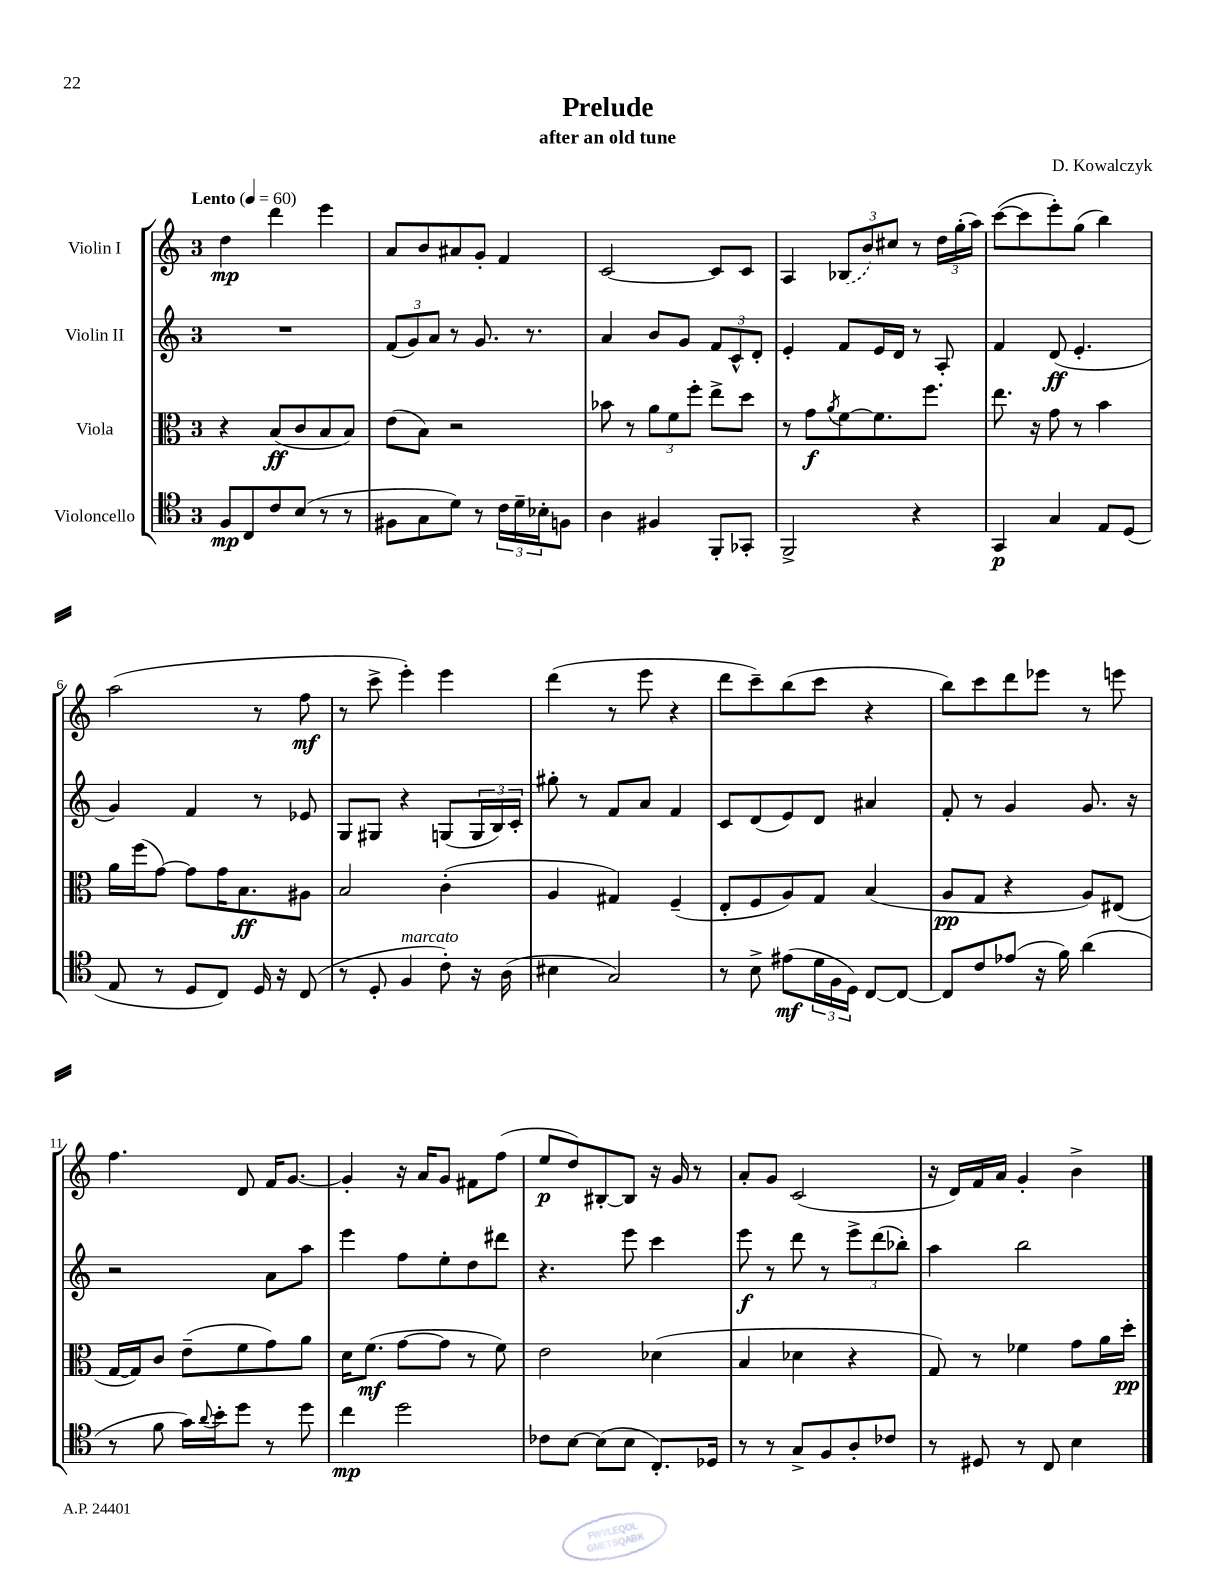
\header { title = "Prelude" composer = "D. Kowalczyk" subtitle = "after an old tune" }
<<
\new StaffGroup <<
\new Staff = "s0" \with { instrumentName = "Violin I" } {
    \clef treble \key c \major \once \override Staff.TimeSignature.style = #'single-digit \time 3/4 \tempo "Lento" 4 = 60
    d''4\mp d'''4 e'''4 |
    a'8 b'8 ais'8 g'8-. f'4 |
    c'2~ c'8 c'8 |
    a4 \tuplet 3/2 { \once \slurDashed bes8( b'8) cis''8 } r8 \tuplet 3/2 { d''16 g''16-.( a''16) } |
    c'''8~( c'''8 e'''8-.) g''8( b''4) |
    a''2( r8 f''8\mf |
    r8 c'''8-> e'''4-.) e'''4 |
    d'''4( r8 e'''8 r4 |
    d'''8 c'''8--) b''8( c'''8 r4 |
    b''8) c'''8 d'''8 ees'''8 r8 e'''8 |
    f''4. d'8 f'16 g'8.~ |
    g'4-. r16 a'16 g'8 fis'8 f''8( |
    e''8\p d''8) bis8~-. bis8 r16 g'16 r8 |
    a'8-. g'8 c'2( |
    r16 d'16) f'16 a'16 g'4-. b'4-> \bar "|." |
}
\new Staff = "s1" \with { instrumentName = "Violin II" } {
    \clef treble \key c \major \once \override Staff.TimeSignature.style = #'single-digit \time 3/4
    R2. |
    \tuplet 3/2 { f'8( g'8) a'8 } r8 g'8. r8. |
    a'4 b'8 g'8 \tuplet 3/2 { f'8 c'8-^ d'8-. } |
    e'4-. f'8 e'16 d'16 r8 a8-. |
    f'4 d'8\ff( e'4.-. |
    g'4) f'4 r8 ees'8 |
    g8 gis8 r4 g8( \tuplet 3/2 { g16 b16) c'16-. } |
    gis''8-. r8 f'8 a'8 f'4 |
    c'8 d'8( e'8) d'8 ais'4 |
    f'8-. r8 g'4 g'8. r16 |
    r2 a'8 a''8 |
    e'''4 f''8 e''8-. d''8 dis'''8 |
    r4. e'''8 c'''4 |
    e'''8\f r8 d'''8 r8 \tuplet 3/2 { e'''8-> d'''8( bes''8-.) } |
    a''4 b''2 \bar "|." |
}
\new Staff = "s2" \with { instrumentName = "Viola" } {
    \clef alto \key c \major \once \override Staff.TimeSignature.style = #'single-digit \time 3/4
    r4 b8\ff( c'8 b8 b8) |
    e'8( b8) r2 |
    bes'8 r8 \tuplet 3/2 { a'8 f'8 f''8-. } e''8-> d''8 |
    r8 g'8\f \acciaccatura { a'8 } f'8~ f'8. f''8. |
    e''8. r16 g'8 r8 b'4 |
    a'16 f''16( g'8~) g'8 g'16 b8.\ff ais8 |
    b2 c'4-.( |
    a4 gis4) f4--( |
    e8-. f8 a8) g8 b4( |
    a8\pp g8 r4 a8) eis8( |
    g16~ g16) c'8 e'8--( f'8 g'8) a'8 |
    d'16 f'8.\mf( g'8~ g'8 r8 f'8) |
    e'2 des'4( |
    b4 des'4 r4 |
    g8) r8 fes'4 g'8 a'16 d''16-.\pp \bar "|." |
}
\new Staff = "s3" \with { instrumentName = "Violoncello" } {
    \clef tenor \key c \major \once \override Staff.TimeSignature.style = #'single-digit \time 3/4
    f8\mp c8 c'8 b8( r8 r8 |
    fis8 g8 d'8) r8 \tuplet 3/2 { c'16 d'16-- bes16-. } f8 |
    a4 fis4 f,8-. ges,8-. |
    f,2-> r4 |
    g,4\p g4 e8 d8( |
    e8 r8 d8 c8) d16 r16 c8( |
    r8 d8-. f4^\markup { \italic "marcato" } c'8-.) r16 a16( |
    bis4 g2) |
    r8 b8-> eis'8\mf( \tuplet 3/2 { d'16 f16 d16) } c8~ c8~ |
    c8 c'8 ees'8( r16 f'16) a'4( |
    r8 f'8 g'16) \appoggiatura { a'8 } b'16-. d''8 r8 d''8 |
    c''4\mp d''2 |
    ces'8 b8~ b8( b8 c8.-.) des16 |
    r8 r8 g8-> f8 a8-. ces'8 |
    r8 dis8 r8 c8 b4 \bar "|." |
}
>>
>>
